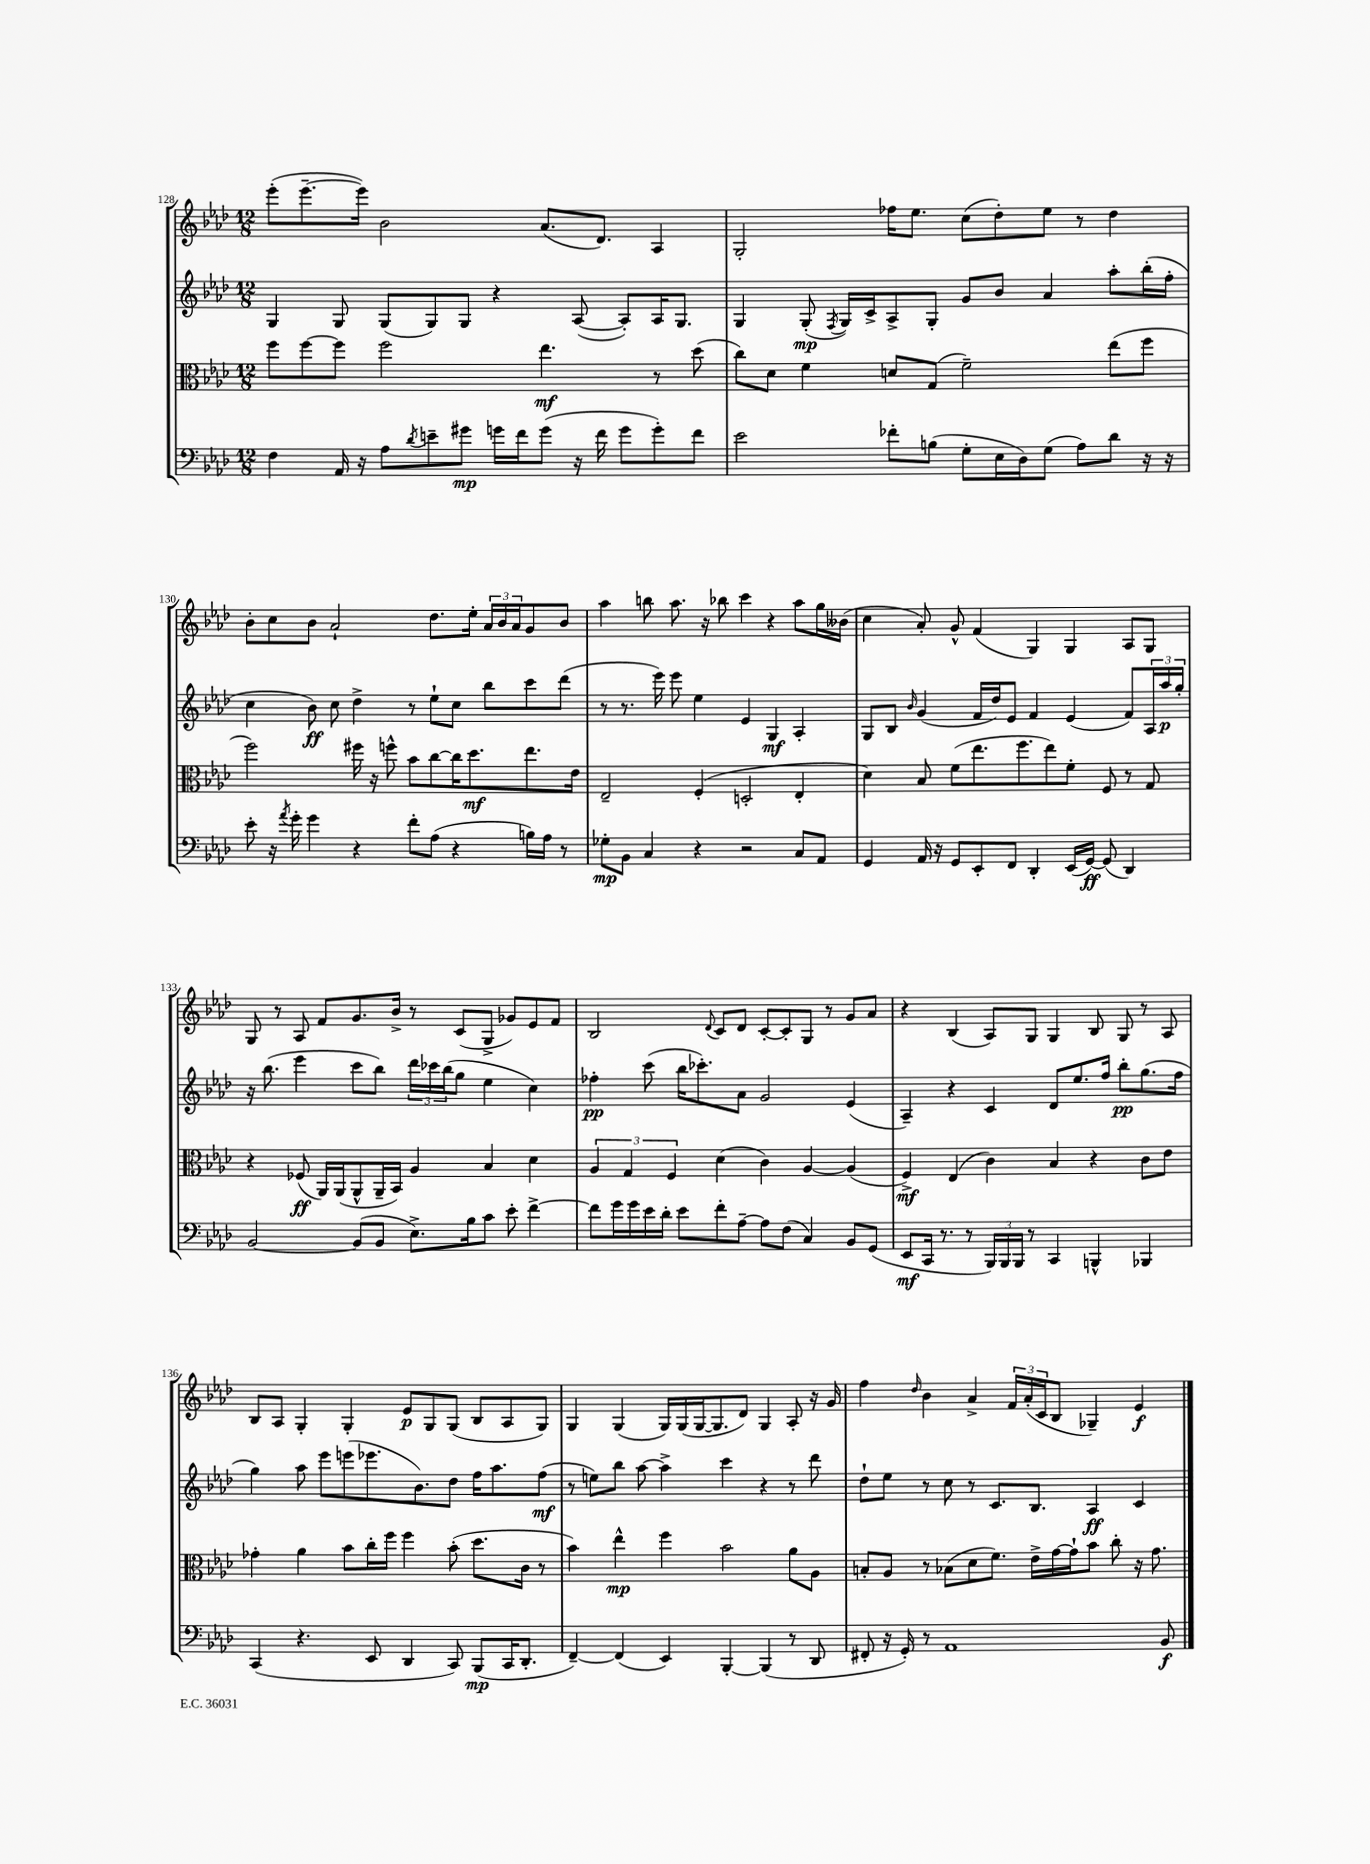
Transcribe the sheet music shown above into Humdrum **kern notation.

**kern	**dynam	**kern	**dynam	**kern	**dynam	**kern	**dynam
*part4	*part4	*part3	*part3	*part2	*part2	*part1	*part1
*staff4	*staff4	*staff3	*staff3	*staff2	*staff2	*staff1	*staff1
*clefF4	*	*clefC3	*	*clefG2	*	*clefG2	*
*k[b-e-a-d-]	*	*k[b-e-a-d-]	*	*k[b-e-a-d-]	*	*k[b-e-a-d-]	*
*M12/8	*	*M12/8	*	*M12/8	*	*M12/8	*
=128	=128	=128	=128	=128	=128	=128	=128
4F\	.	8ff\L	.	4G/	.	(8eee-'\L	.
.	.	[8ff\	.	.	.	[8.eee-~\	.
16AA-/	.	8ff\J]	.	8G/	.	.	.
16r	.	.	.	.	.	16eee-\Jk])	.
8A-\L	.	2ff\	.	(8G/L	.	2b-\	.
8qd-/	.	.	.	.	.	.	.
8en~\	.	.	.	8G/)	.	.	.
8g#X\J	mp	.	.	8G/J	.	.	.
16gn\LL	.	.	.	4r	.	.	.
16f\J	.	.	.	.	.	.	.
(8g\J	.	4.ee-\	mf	.	.	(8.a-/L	.
16r	.	.	.	([8A-/	.	.	.
16f\	.	.	.	.	.	8.d-/J)	.
8g\L	.	.	.	8A-'/L])	.	.	.
8g'\)	.	8r	.	16A-/K	.	4A-/	.
.	.	.	.	8.G/J	.	.	.
8f\J	.	(8dd-\	.	.	.	.	.
=129	=129	=129	=129	=129	=129	=129	=129
2e-\	.	8cc\L)	.	4G/	.	2G'/	.
.	.	8d-\J	.	.	.	.	.
.	.	4f\	.	(8G'/	mp	.	.
.	.	.	.	8qF/	.	.	.
.	.	.	.	16G/LL)	.	.	.
.	.	.	.	16c^/J	.	.	.
8f-X'\L	.	8dn/L	.	8A-^/	.	16ff-X\KL	.
.	.	.	.	.	.	8.ee-\J	.
(8Bn\J	.	(8G/J	.	8G'/J	.	.	.
8G'\L	.	2f~\)	.	8g/L	.	(8cc\L	.
16E-\L	.	.	.	8b-/J	.	8dd-'\)	.
16D-\J)	.	.	.	.	.	.	.
(8G\J	.	.	.	4a-/	.	8ee-\J	.
8A-\L)	.	.	.	.	.	8r	.
8d-\J	.	(8ee-\L	.	8aa-'\L	.	4dd-\	.
16r	.	8ff\J	.	(16bb-'\L	.	.	.
16r	.	.	.	16ff'\JJ	.	.	.
!!LO:LB:g=z
=130	=130	=130	=130	=130	=130	=130	=130
8e-'\	.	2ff\)	.	4cc\	.	8b-'\L	.
16r	.	.	.	.	.	8cc\	.
8qa-/	.	.	.	.	.	.	.
16g'\	.	.	.	.	.	.	.
4g\	.	.	.	8b-\)	ff	8b-\J	.
.	.	.	.	8cc\	.	2a-`/	.
4r	.	16ff#X\	.	4dd-^\	.	.	.
.	.	16r	.	.	.	.	.
.	.	8ffn^^\	.	.	.	.	.
8f'\L	.	8b-\L	.	8r	.	.	.
(8A-\J	.	[8cc\	.	8ee-`\L	.	8.dd-\L	.
4r	.	16cc\K]	.	8cc\J	.	.	.
.	.	8.dd-\	mf	.	.	16ee-'\Jk	.
.	.	.	.	8bb-\L	.	24a-/LL	.
.	.	.	.	.	.	24b-/	.
.	.	.	.	.	.	24a-/J	.
16Bn\LL)	.	8.ee-\	.	8ccc\	.	8g/	.
16A-\JJ	.	.	.	.	.	.	.
8r	.	.	.	(8ddd-\J	.	8b-/J	.
.	.	16e-\Jk	.	.	.	.	.
=131	=131	=131	=131	=131	=131	=131	=131
8G-X'\L	mp	2E-~/	.	8r	.	4aa-\	.
8BB-\J	.	.	.	8.r	.	.	.
4C/	.	.	.	.	.	8bbn\	.
.	.	.	.	16eee-\)	.	.	.
.	.	.	.	8eee-\	.	8.aa-\	.
4r	.	(4F'/	.	4ee-\	.	.	.
.	.	.	.	.	.	16r	.
.	.	.	.	.	.	8bb-X\	.
2r	.	2Dn'/	.	4e-/	.	4ccc\	.
.	.	.	.	4G/	mf	4r	.
8C/L	.	4E-'/	.	4A-'/	.	8aa-\L	.
8AA-/J	.	.	.	.	.	16gg\L	.
.	.	.	.	.	.	(16b--X\JJ	.
=132	=132	=132	=132	=132	=132	=132	=132
4GG/	.	4d-\)	.	8G/L	.	4cc\	.
.	.	.	.	8B-/J	.	.	.
.	.	.	.	16qqb-/	.	.	.
16AA-/	.	8B-/	.	(4g/	.	8a-'/)	.
16r	.	.	.	.	.	.	.
8GG/L	.	(8f\L	.	.	.	8g^^/	.
8EE-'/	.	8.ee-\	.	16f/LL	.	(4f/	.
.	.	.	.	16dd-/J)	.	.	.
8FF/J	.	.	.	8e-/J	.	.	.
.	.	8.ff\	.	.	.	.	.
4DD-'/	.	.	.	4f/	.	4G/)	.
.	.	8ee-\)	.	.	.	.	.
(16EE-/LL	.	8f'\J	.	(4e-/	.	4G/	.
[16GG/JJ)	ff	.	.	.	.	.	.
(8GG/]	.	8F/	.	.	.	.	.
4DD-/)	.	8r	.	8f/L)	.	8A-/L	.
.	.	8G/	.	24A-/L	.	8G/J	.
.	.	.	.	24aa-/	p	.	.
.	.	.	.	24gg'/JJ	.	.	.
!!LO:LB:g=z
=133	=133	=133	=133	=133	=133	=133	=133
[2BB-/	.	4r	.	16r	.	8G/	.
.	.	.	.	(8.bb-\	.	.	.
.	.	.	.	.	.	8r	.
.	.	(8F-X/	ff	4eee-\	.	8A-/	.
.	.	16AA-/LL)	.	.	.	8f/L	.
.	.	(16AA-/J	.	.	.	.	.
(8BB-/L]	.	8AA-^^/	.	8ccc\L	.	8.g/	.
8BB-/J	.	16AA-~/L	.	8bb-\J)	.	.	.
.	.	16BB-/JJ)	.	.	.	16b-^/Jk	.
8.E-^\L)	.	4A-/	.	24ddd-\LL	.	8r	.
.	.	.	.	24ccc-X\	.	.	.
.	.	.	.	(24bb-\J	.	.	.
.	.	.	.	8gg\J	.	(8c/L	.
16B-\k	.	.	.	.	.	.	.
8c\J	.	4B-/	.	4ee-\	.	8G^/J	.
8e-'\	.	.	.	.	.	8g-X/L)	.
[4f^\	.	4d-\	.	4cc\)	.	8e-/	.
.	.	.	.	.	.	8f/J	.
=134	=134	=134	=134	=134	=134	=134	=134
8f\L]	.	6A-/	.	4ff-X'\	pp	2B-/	.
16g\L	.	.	.	.	.	.	.
.	.	6G/	.	.	.	.	.
16g\	.	.	.	.	.	.	.
16e-\	.	.	.	(8ccc\	.	.	.
16d-'\JJ	.	.	.	.	.	.	.
.	.	6F/	.	.	.	.	.
8e-\L	.	.	.	16bb-\KL	.	.	.
.	.	.	.	8.ccc-X'\)	.	.	.
.	.	.	.	.	.	8qqd-/	.
8f'\	.	(4d-\	.	.	.	8c/L	.
[8A-~\J	.	.	.	8a-\J	.	8d-/J	.
8A-\L]	.	4c\)	.	2g/	.	[8c'/L	.
(8F\J	.	.	.	.	.	8c'/]	.
4C/)	.	[4A-/	.	.	.	8G/J	.
.	.	.	.	.	.	8r	.
8BB-/L	.	(4A-/]	.	(4e-/	.	8g/L	.
(8GG/J	.	.	.	.	.	8a-/J	.
=135	=135	=135	=135	=135	=135	=135	=135
8EE-/L	mf	4F^/)	mf	4A-~/)	.	4r	.
16CC/Jk	.	.	.	.	.	.	.
8.r	.	.	.	.	.	.	.
.	.	(4E-/	.	4r	.	(4B-/	.
8r	.	.	.	.	.	.	.
24BBB-/LL)	.	4c\)	.	4c/	.	8A-/L)	.
24BBB-/	.	.	.	.	.	.	.
24BBB-/JJ	.	.	.	.	.	.	.
8r	.	.	.	.	.	8G/J	.
4CC/	.	4B-/	.	8d-/L	.	4G/	.
.	.	.	.	8.ee-/	.	.	.
4BBBn^^/	.	4r	.	.	.	8B-/	.
.	.	.	.	16ff/Jk	.	.	.
.	.	.	.	8bb-'\L	pp	8G/	.
4BBB-X/	.	8c\L	.	(8.gg\	.	8r	.
.	.	8e-\J	.	.	.	8A-/	.
.	.	.	.	16ff\Jk	.	.	.
!!LO:LB:g=z
=136	=136	=136	=136	=136	=136	=136	=136
(4CC/	.	4g-X'\	.	4gg\)	.	8B-/L	.
.	.	.	.	.	.	8A-/J	.
4.r	.	4a-\	.	8aa-\	.	4G'/	.
.	.	.	.	8eee-\L	.	.	.
.	.	8b-\L	.	(8eeen\	.	4G'/	.
8EE-/	.	16cc'\L	.	8.eee-X\	.	.	.
.	.	16ff\JJ	.	.	.	.	.
4DD-/	.	4ff\	.	.	.	8e-/L	p
.	.	.	.	8.b-\)	.	.	.
.	.	.	.	.	.	8G/	.
8CC/)	.	(8b-'\	.	8dd-\J	.	(8G/J	.
(8BBB-/L	mp	8.dd-\L	.	16ff\KL	.	8B-/L	.
.	.	.	.	8.aa-\	.	.	.
16CC/K	.	.	.	.	.	8A-/	.
8.DD-'/J	.	16c\Jk	.	.	.	.	.
.	.	8r	.	(8ff\J	mf	8G/J)	.
=137	=137	=137	=137	=137	=137	=137	=137
[4FF~/)	.	4b-\)	.	8r	.	4G/	.
.	.	.	.	8een\L)	.	.	.
(4FF/]	.	4ee-^^\	mp	8bb-\J	.	(4G/	.
.	.	.	.	[8aa-\	.	.	.
4EE-/)	.	4ff\	.	4aa-^\]	.	16G/LL)	.
.	.	.	.	.	.	(16G/	.
.	.	.	.	.	.	[16G/J	.
.	.	.	.	.	.	8.G/]	.
[4BBB-'/	.	2b-\	.	4ccc\	.	.	.
.	.	.	.	.	.	8d-/J)	.
(4BBB-/]	.	.	.	4r	.	4G/	.
8r	.	8a-\L	.	8r	.	8A-'/	.
8DD-/	.	8A-\J	.	8ddd-\	.	16r	.
.	.	.	.	.	.	16g/	.
=138	=138	=138	=138	=138	=138	=138	=138
8FF#X'/	.	8Bn'/L	.	8dd-`\L	.	4ff\	.
16r	.	8A-/J	.	8ee-\J	.	.	.
16GG'/)	.	.	.	.	.	.	.
.	.	.	.	.	.	16qqdd-/	.
8r	.	8r	.	8r	.	4b-\	.
1AA-	.	(8B-X\L	.	8cc\	.	.	.
.	.	8d-\	.	8r	.	4a-^/	.
.	.	8.f\J)	.	8.c/L	.	.	.
.	.	.	.	.	.	24f/LL	.
.	.	.	.	.	.	(24a-'/	.
.	.	16e-^\LL	.	8.B-/J	.	.	.
.	.	.	.	.	.	24c/J	.
.	.	[16g\	.	.	.	8B-/J	.
.	.	16g`\J]	.	.	.	.	.
.	.	8b-\J	.	4A-/	ff	4G-X~/)	.
.	.	8cc'\	.	.	.	.	.
.	.	16r	.	4c/	.	4e-/	f
.	.	8.g\	.	.	.	.	.
8BB-/	f	.	.	.	.	.	.
==	==	==	==	==	==	==	==
*-	*-	*-	*-	*-	*-	*-	*-
